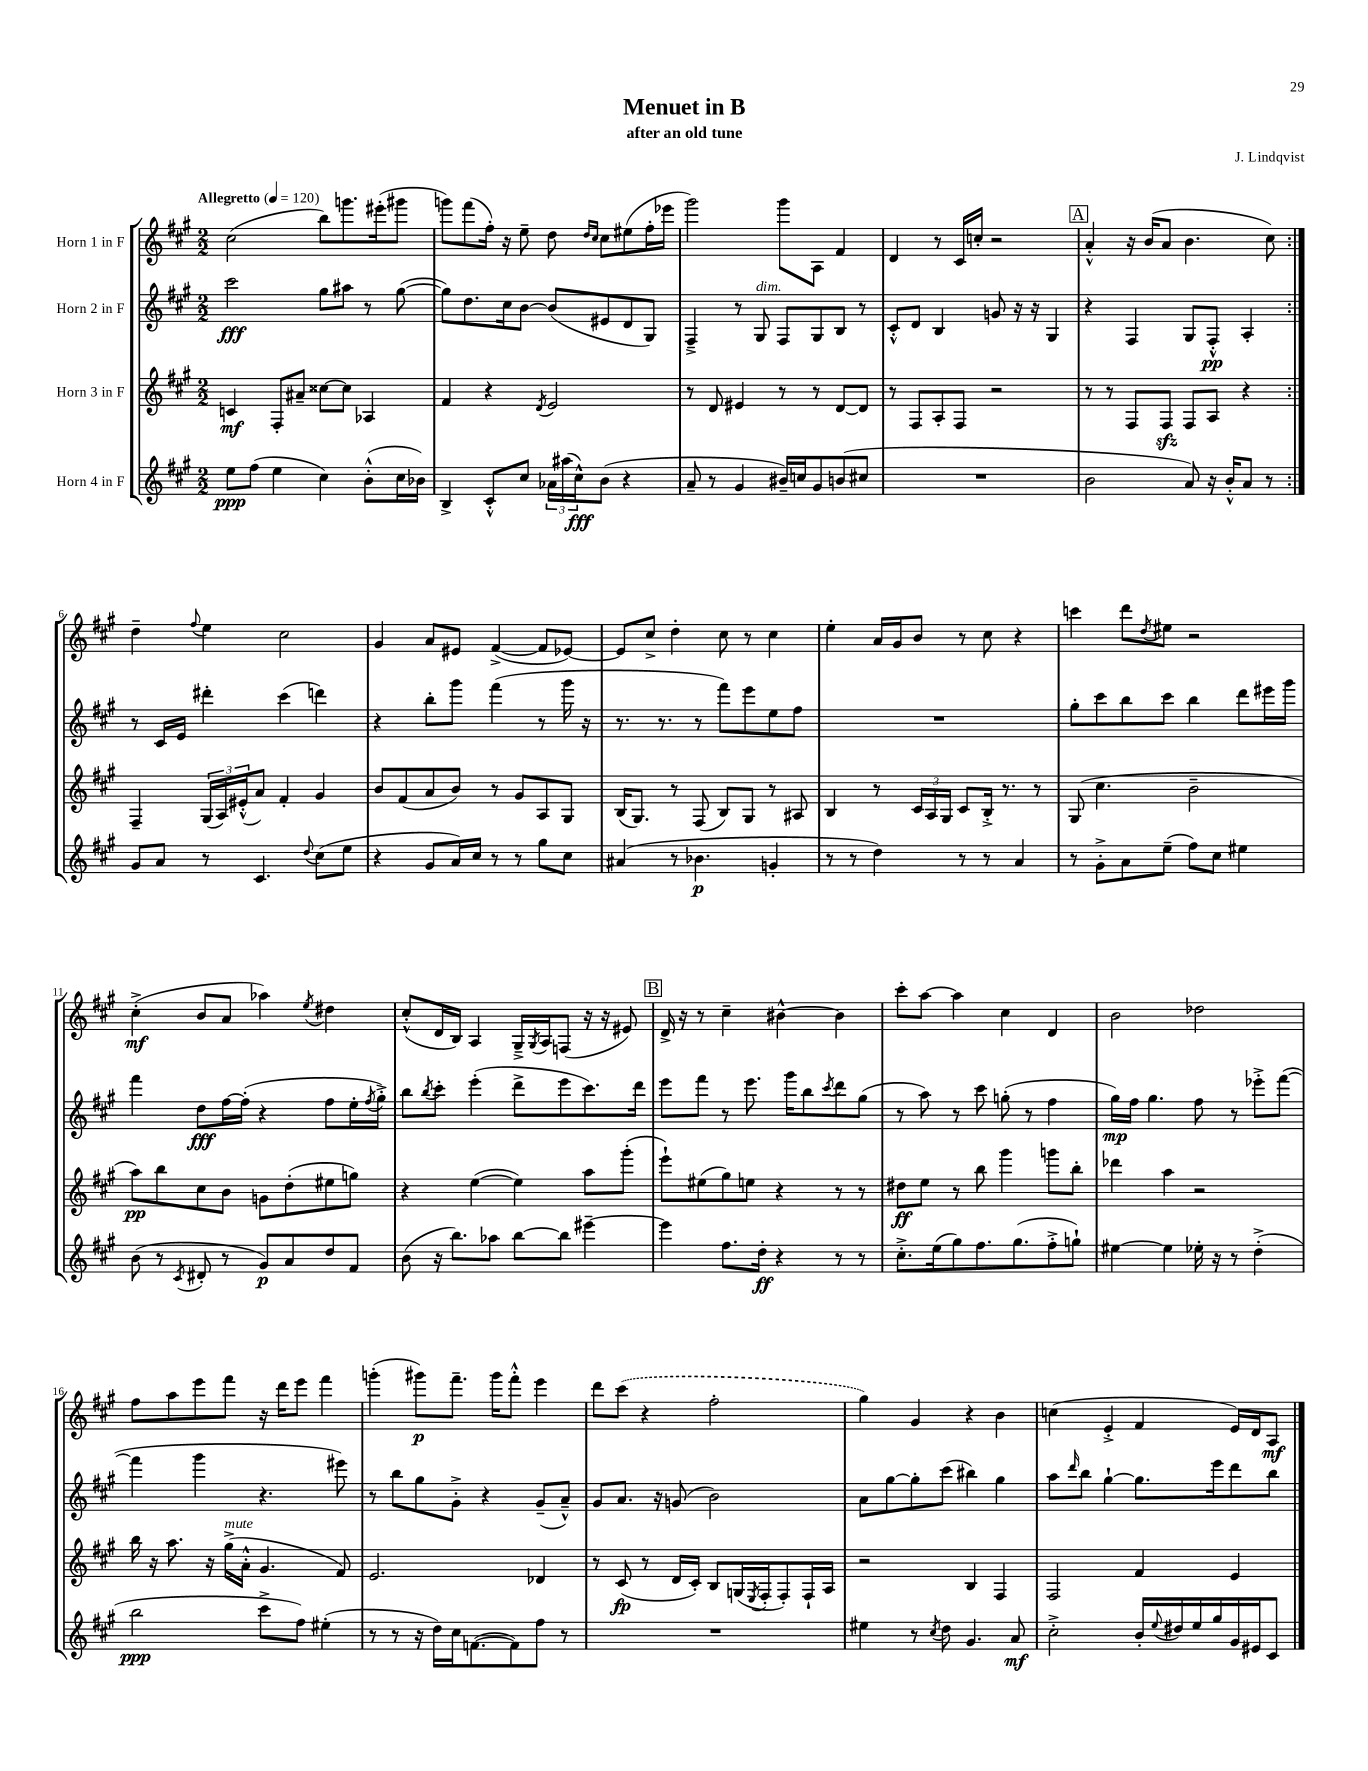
\header { title = "Menuet in B" composer = "J. Lindqvist" subtitle = "after an old tune" }
<<
\new StaffGroup <<
\new Staff = "s0" \with { instrumentName = "Horn 1 in F" } {
    \clef treble \key a \major \numericTimeSignature \time 2/2 \tempo "Allegretto" 4 = 120
    \repeat volta 2 { cis''2( b''8) g'''8. eis'''16-.( gis'''8 |
    g'''8) fis'''8( fis''16-.) r16 e''8-- d''8 \grace { d''16 cis''16 } cis''8 eis''8( fis''16-. ees'''16 |
    gis'''2) gis'''8 a8 fis'4 |
    d'4 r8 cis'16 c''16-. r2 |
    \mark \markup { \box "A" } a'4-.-^ r16 b'16( a'8 b'4. cis''8) | }
    d''4-- \appoggiatura { fis''8 } e''4 cis''2 |
    gis'4 a'8 eis'8 fis'4~->( fis'8 ees'8~) |
    ees'8 cis''8-> d''4-. cis''8 r8 cis''4 |
    e''4-. a'16 gis'16 b'8 r8 cis''8 r4 |
    c'''4 d'''8 \acciaccatura { d''8 } eis''8 r2 |
    cis''4-.->\mf( b'8 a'8 aes''4) \acciaccatura { e''8 } dis''4 |
    cis''8-.-^( d'16 b16) a4 gis16---> \acciaccatura { gis8 } a16 f8( r16 r16 eis'8) |
    \mark \markup { \box "B" } d'16-> r16 r8 cis''4-- bis'4~-^ bis'4 |
    cis'''8-. a''8~ a''4 cis''4 d'4 |
    b'2 des''2 |
    fis''8 a''8 e'''8 fis'''8 r16 d'''16 e'''8 fis'''4 |
    g'''4-.( gis'''8\p) fis'''8.-- gis'''16 fis'''8-.-^ e'''4 |
    d'''8 \once \slurDashed cis'''8( r4 fis''2-. |
    gis''4) gis'4 r4 b'4 |
    c''4( e'4-.-> fis'4 e'16) d'16 a8\mf \bar "|." |
}
\new Staff = "s1" \with { instrumentName = "Horn 2 in F" } {
    \clef treble \key a \major \numericTimeSignature \time 2/2
    \repeat volta 2 { cis'''2\fff gis''8 ais''8 r8 gis''8~( |
    gis''8) d''8. cis''16 b'8~ b'8( eis'8 d'8 gis8) |
    fis4---> r8 gis8^\markup { \italic "dim." } fis8 gis8 b8 r8 |
    cis'8-.-^ d'8 b4 g'8 r16 r16 gis4 |
    \mark \markup { \box "A" } r4 fis4 gis8 fis8-.-^\pp a4-. | }
    r8 cis'16 e'16 dis'''4-. cis'''4( d'''4) |
    r4 b''8-. gis'''8 fis'''4( r8 gis'''16 r16 |
    r8. r8. r8 fis'''8) e'''8 e''8 fis''8 |
    R1 |
    gis''8-. cis'''8 b''8 cis'''8 b''4 d'''8 eis'''16 gis'''16 |
    fis'''4 d''8\fff fis''16~ fis''16-.( r4 fis''8 e''16-. \acciaccatura { fis''8 } gis''16-.->) |
    b''8 \acciaccatura { b''8 } cis'''8-. e'''4-.( d'''8-> e'''8 cis'''8.) d'''16 |
    \mark \markup { \box "B" } e'''8 fis'''8 r8 e'''8. gis'''16 b''8 \acciaccatura { cis'''8 } d'''8 gis''8( |
    r8 a''8) r8 cis'''8 g''8-.( r8 fis''4 |
    gis''16\mp) fis''16 gis''4. fis''8 r8 ees'''8-.-> fis'''8~( |
    fis'''4 gis'''4 r4. eis'''8) |
    r8 b''8 gis''8 gis'8-.-> r4 gis'8--( a'8---^) |
    gis'8 a'8. r16 g'8( b'2) |
    a'8 gis''8~ gis''8-. cis'''8( bis''4) gis''4 |
    a''8 \grace { d'''16 } b''8 gis''4~-! gis''8. e'''16 d'''8 b''8 \bar "|." |
}
\new Staff = "s2" \with { instrumentName = "Horn 3 in F" } {
    \clef treble \key a \major \numericTimeSignature \time 2/2
    \repeat volta 2 { c'4\mf fis8-. ais'8-- cisis''8~ cisis''8 aes4 |
    fis'4 r4 \acciaccatura { d'8 } e'2 |
    r8 d'8 eis'4 r8 r8 d'8~ d'8 |
    r8 fis8 a8-. fis8 r2 |
    \mark \markup { \box "A" } r8 r8 fis8 fis8\sfz fis8 a8 r4 | }
    fis4-- \tuplet 3/2 { gis16( a16) eis'16-.-^( } a'8) fis'4-. gis'4 |
    b'8 fis'8( a'8 b'8) r8 gis'8 a8 gis8 |
    b16( gis8.) r8 fis8( b8) gis8 r8 ais8 |
    b4 r8 \tuplet 3/2 { cis'16 a16 gis16 } cis'8 b16-.-> r8. r8 |
    gis8( cis''4. b'2-- |
    a''8\pp) b''8 cis''8 b'8 g'8 d''8-.( eis''8 g''8) |
    r4 e''4~( e''4) a''8 gis'''8-.( |
    \mark \markup { \box "B" } e'''8-!) eis''8( gis''8) e''8 r4 r8 r8 |
    dis''8\ff e''8 r8 b''8 gis'''4 g'''8 b''8-. |
    des'''4 a''4 r2 |
    b''16 r16 a''8. r16 gis''16->^\markup { \italic "mute" }( a'16-.-^ gis'4. fis'8) |
    e'2. des'4 |
    r8 cis'8\fp( r8 d'16 cis'16-.) b8 g16( \acciaccatura { e8 } fis16-. fis8-.) fis16-! a16 |
    r2 b4 fis4 |
    fis2 fis'4 e'4 \bar "|." |
}
\new Staff = "s3" \with { instrumentName = "Horn 4 in F" } {
    \clef treble \key a \major \numericTimeSignature \time 2/2
    \repeat volta 2 { e''8\ppp fis''8( e''4 cis''4) b'8-.-^( cis''16 bes'16) |
    b4-> cis'8-.-^ cis''8 \tuplet 3/2 { aes'16 ais''16( cis''16-^\fff) } b'8( r4 |
    a'8-- r8 gis'4 bis'16--) c''16 gis'8 b'8( cis''8 |
    R1 |
    \mark \markup { \box "A" } b'2 a'8) r16 b'16-.-^ a'8 r8 | }
    gis'8 a'8 r8 cis'4. \appoggiatura { d''8 } cis''8( e''8 |
    r4 gis'8 a'16) cis''16 r8 r8 gis''8 cis''8 |
    ais'4( r8 bes'4.\p g'4-. |
    r8 r8 d''4) r8 r8 a'4 |
    r8 gis'8-.-> a'8 e''8--( fis''8) cis''8 eis''4 |
    b'8( r8 \acciaccatura { cis'8 } dis'8-. r8 gis'8\p) a'8 d''8 fis'8 |
    b'8( r16 b''8.) aes''8 b''8~ b''8 eis'''4~-- |
    \mark \markup { \box "B" } eis'''4 fis''8. d''16-.\ff r4 r8 r8 |
    cis''8.-.-> e''16( gis''8) fis''8. gis''8.( fis''8-.-> g''8-!) |
    eis''4~ eis''4 ees''16-. r16 r8 d''4-.->( |
    b''2\ppp cis'''8-> fis''8) eis''4-.( |
    r8 r8 r16 d''16) cis''16 f'8.~( f'8) fis''8 r8 |
    R1 |
    eis''4 r8 \acciaccatura { cis''8 } d''8 gis'4. a'8\mf |
    cis''2-.-> b'16-. \appoggiatura { e''8 } dis''16 e''16 gis''16 gis'16 eis'16 cis'8 \bar "|." |
}
>>
>>
